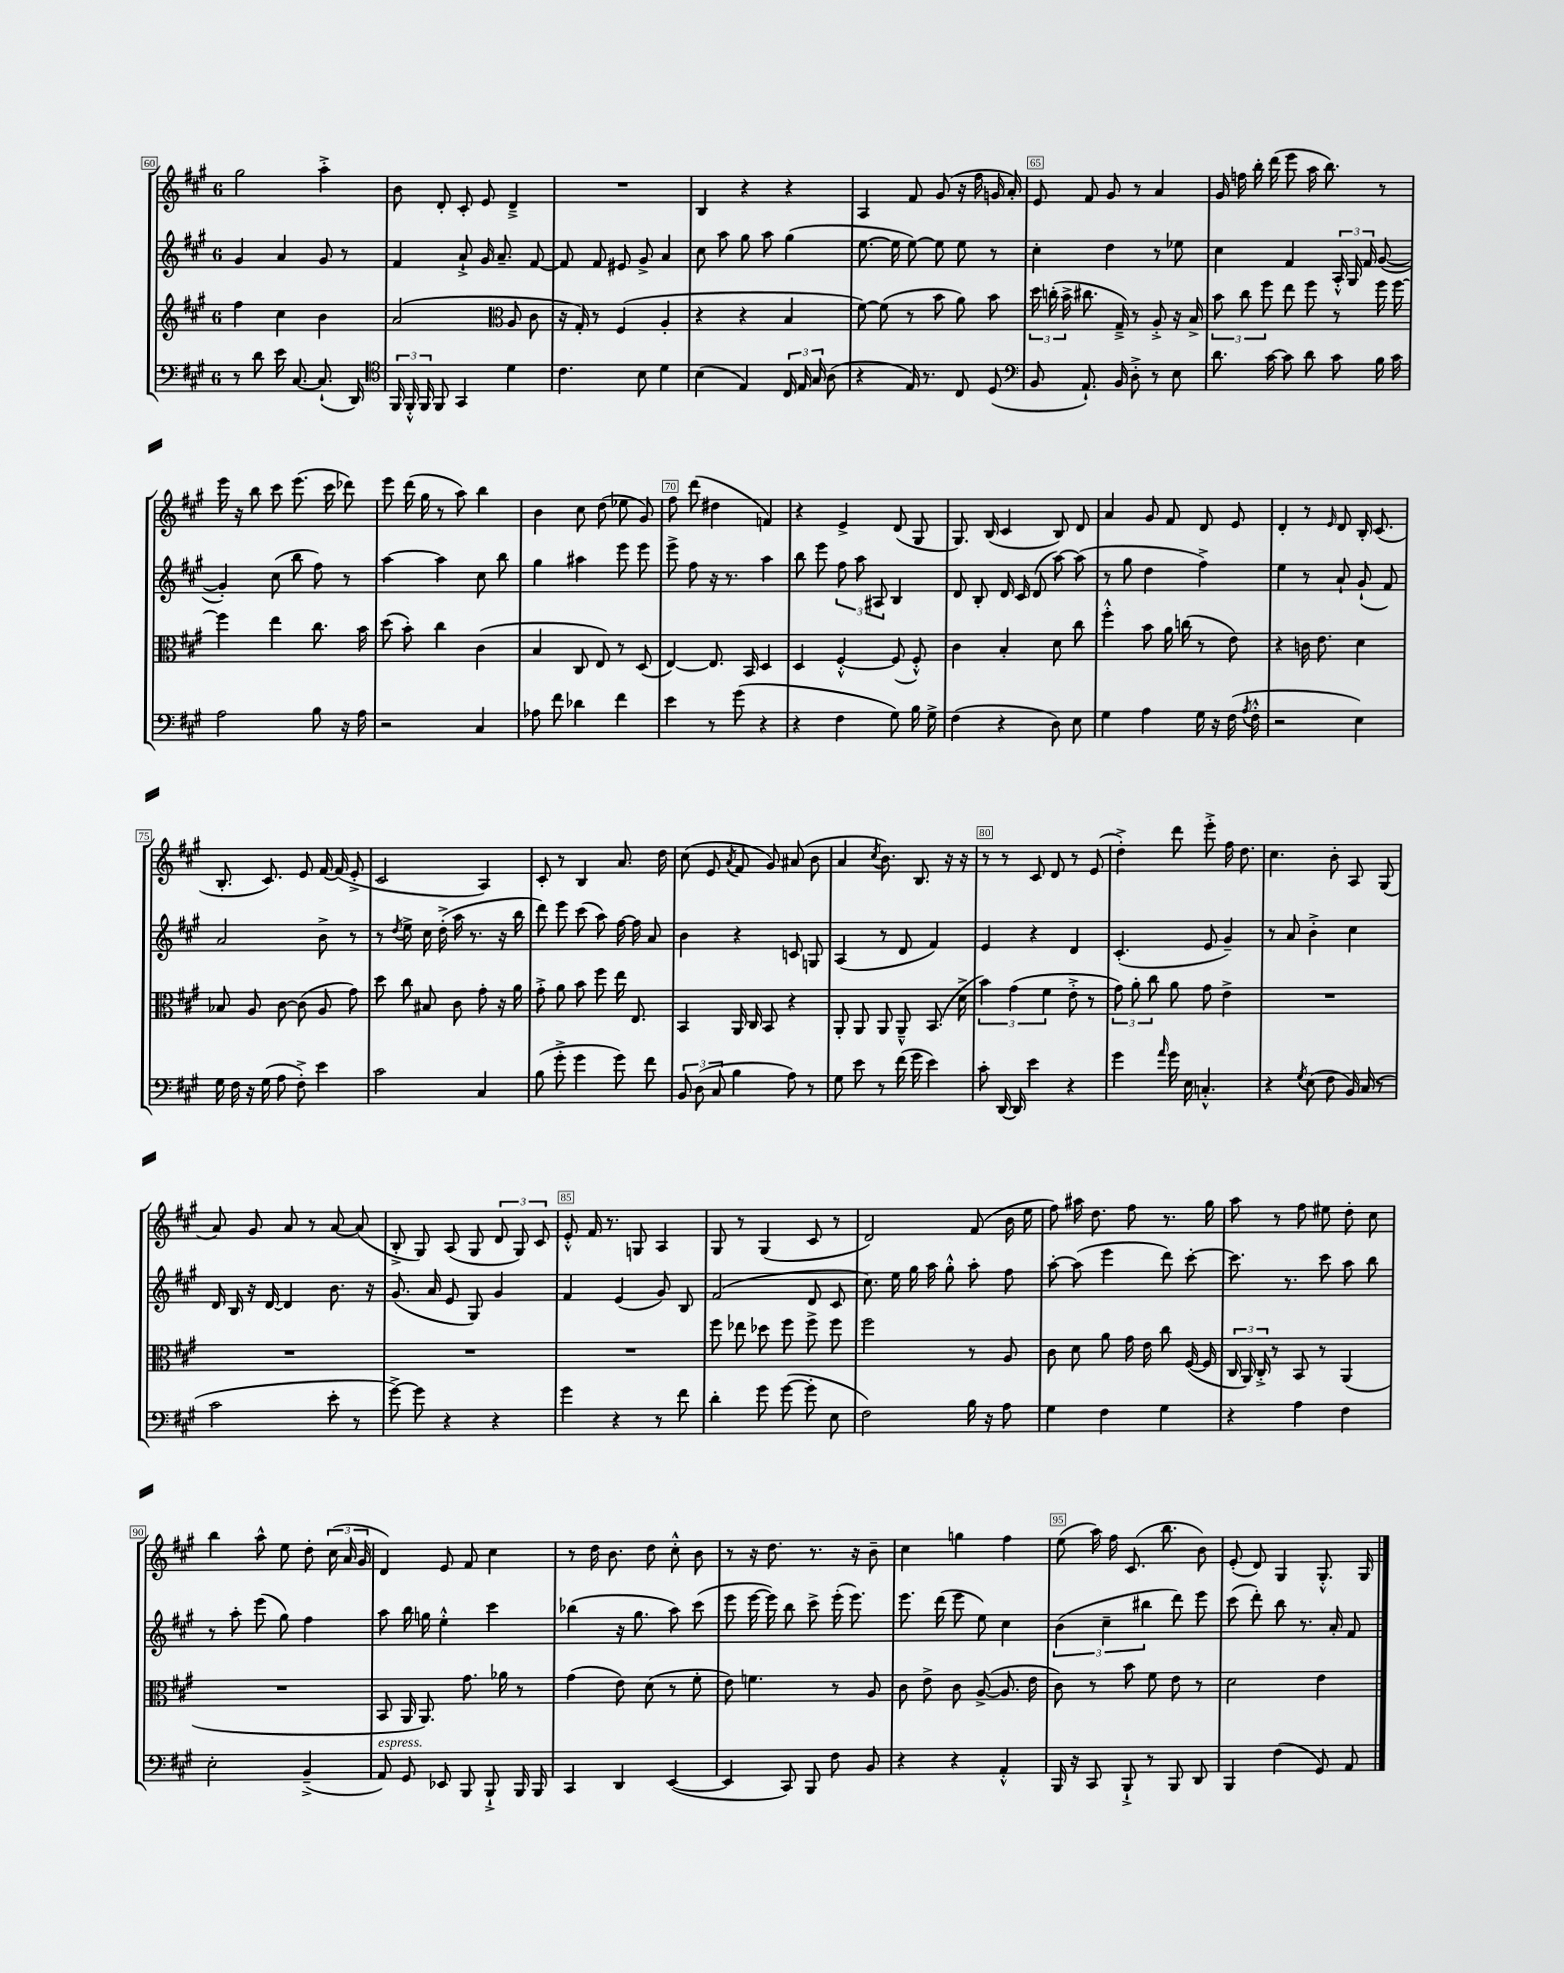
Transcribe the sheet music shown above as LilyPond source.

<<
\new StaffGroup <<
\new Staff = "s0" {
    \clef treble \key a \major \once \override Staff.TimeSignature.style = #'single-digit \time 6/8
    \autoBeamOff gis''2 a''4-.-> |
    b'8 d'8-. cis'8-. e'8 d'4---> |
    R2. |
    b4 r4 r4 |
    a4 fis'8 gis'8( r16 fis''16 g'16 a'16-.) |
    e'8 fis'8 gis'8 r8 a'4 |
    gis'16 f''16 b''16-. d'''16( e'''8 a''16 b''8.) r8 |
    e'''16 r16 b''8 cis'''8 e'''8.( cis'''16 des'''8) |
    e'''8 d'''16( gis''16 r8 a''8) b''4 |
    b'4 cis''8 d''8( ees''8 gis'8) |
    fis''8 d'''8( dis''4 f'4) |
    r4 e'4-> d'8( gis8 |
    gis8.) b16( cis'4 b8) d'8 |
    a'4 gis'8 fis'8 d'8 e'8 |
    d'4-. r8 \grace { e'16 } d'8 b16-. cis'8.( |
    b8.-. cis'8.) e'8 fis'16~ fis'16( e'8-.-> |
    cis'2 a4) |
    cis'8-. r8 b4 a'8. d''16 |
    cis''8( e'8 \acciaccatura { a'8 } fis'8 gis'8) ais'8( b'8 |
    a'4 \acciaccatura { cis''8 } b'8.) b8. r16 r16 |
    r8 r8 cis'8 d'8 r8 e'8( |
    d''4-.->) d'''8 e'''8-.-> fis''16 d''8. |
    cis''4. b'8-. a8 gis8( |
    a'8) gis'8 a'8 r8 a'8~ a'8( |
    b8-.-> gis8) a8( gis8 \tuplet 3/2 { d'8 gis8) cis'8 } |
    e'8-.-^ fis'16 r8. g8 a4 |
    gis8 r8 gis4( cis'8 r8 |
    d'2) fis'8( b'16 e''16 |
    fis''8) ais''16 d''8. fis''8 r8. gis''16 |
    a''8 r8 fis''8 eis''8 d''8-. cis''8 |
    b''4 a''8-^ e''8 d''8-. \tuplet 3/2 { cis''16( a'16 gis'16 } |
    d'4) e'8 fis'8 cis''4 |
    r8 d''16 b'8. d''8 cis''8-.-^ b'8 |
    r8 r16 d''8. r8. r16 b'8-- |
    cis''4 g''4 fis''4 |
    e''8( a''16) fis''16 cis'8.( b''8. b'8) |
    e'8-.( d'8) gis4 gis8.-.-^ gis16 \bar "|." |
}
\new Staff = "s1" {
    \clef treble \key a \major \once \override Staff.TimeSignature.style = #'single-digit \time 6/8
    \autoBeamOff gis'4 a'4 gis'8 r8 |
    fis'4 a'8-!-> gis'16 a'8.-- fis'8~ |
    fis'8 fis'8 eis'8 gis'8-> a'4 |
    cis''8 a''8 gis''8 a''8 gis''4( |
    e''8.~ e''16 e''8~) e''8 e''8 r8 |
    cis''4-. d''4 r8 ees''8 |
    cis''4 fis'4 \tuplet 3/2 { a16-.-^ gis16 fis'16 } gis'8~( |
    gis'4-.) cis''8( b''8 fis''8) r8 |
    a''4~ a''4 cis''8 b''8 |
    gis''4 ais''4 e'''8 e'''8 |
    e'''8-> fis''8 r16 r8. a''4 |
    b''8 e'''8 \tuplet 3/2 { fis''8 a''8 ais8 } b4 |
    d'8 b8-. d'16 cis'16 d'8( a''8~) a''8( |
    r8 gis''8 d''4 fis''4->) |
    e''4 r8 a'8-! gis'8-!( fis'8) |
    a'2 b'8-> r8 |
    r8 \acciaccatura { d''8 } e''8-> cis''16 d''16-.->( a''16 r8. r16 b''16 |
    d'''8) e'''8 cis'''8( a''8) fis''16~ fis''16 a'8 |
    b'4 r4 c'8 g8 |
    a4( r8 d'8 fis'4) |
    e'4 r4 d'4 |
    cis'4.-.( e'8 gis'4--) |
    r8 a'8 b'4-.-> cis''4 |
    d'16 b16 r16 d'16~ d'4 b'8. r16 |
    gis'8.( a'16 e'8 gis8) gis'4 |
    fis'4 e'4( gis'8) b8 |
    fis'2( d'8 cis'8 |
    cis''8.) e''16 gis''16 a''16 gis''8-.-^ a''8-. fis''8 |
    a''8~-. a''8( e'''4 d'''8) cis'''8~-. |
    cis'''8. r8. cis'''8 a''8 b''8 |
    r8 a''8-. e'''8( gis''8) fis''4 |
    a''8 b''16 g''16 e''4-.-^ cis'''4 |
    bes''4( r16 gis''8. a''8) cis'''8( |
    e'''8 e'''16~ e'''16) b''8 cis'''8-> e'''16-.( e'''8.) |
    e'''8. d'''16( e'''8 e''8) cis''4 |
    \tuplet 3/2 { b'4( cis''4-- bis''4 } d'''8) e'''8 |
    cis'''8( d'''8-.) b''8 r8. a'16-. fis'8 \bar "|." |
}
\new Staff = "s2" {
    \clef treble \key a \major \once \override Staff.TimeSignature.style = #'single-digit \time 6/8
    \autoBeamOff fis''4 cis''4 b'4 |
    a'2( \clef alto a8 cis'8 |
    r16 gis16-.) r8 fis4( a4-. |
    r4 r4 b4 |
    fis'8~) fis'8( r8 b'8 a'8) b'8 |
    \tuplet 3/2 { d''16 c''16-.( b'16-> } cis''8. gis16--->) r8 a8-.-> r16 b16-> |
    \tuplet 3/2 { b'8 cis''8 fis''8 } e''8 fis''8 r8 fis''16 fis''16~ |
    fis''4 e''4 cis''8. b'16 |
    d''8( b'8-.) cis''4 cis'4( |
    b4 cis8 e8) r8 d8( |
    e4~) e8. b,16 d4 |
    d4 fis4~-.-^ fis8( fis8-.-^) |
    cis'4 b4-. d'8 cis''8 |
    fis''4-.-^ b'8 a'16 c''16( r8 e'8) |
    r4 c'16 e'8. d'4 |
    bes8 a8 cis'8~ cis'8( a8 gis'8) |
    d''8 cis''8 bis8 cis'8 gis'8-. r16 a'16 |
    gis'8-.-> a'8 b'8 fis''8 e''16 e8. |
    b,4 a,16 cis16 b,8 r4 |
    a,8-. a,8 a,8 a,8---^ b,8.( d'16-> |
    \tuplet 3/2 { b'4) gis'4( fis'4 } e'8-.-> r8 |
    \tuplet 3/2 { gis'8) a'8-. cis''8 } a'8 gis'8 e'4-> |
    R2. |
    R2. |
    R2. |
    R2. |
    fis''8 ees''8 des''8 fis''8 fis''8-> fis''8 |
    fis''2 r8 a8 |
    cis'8 d'8 a'8 gis'16 e'16 cis''8 fis16~( fis16 |
    \tuplet 3/2 { cis16 a,16) cis16-.-> } r8 b,8 r8 a,4( |
    R2. |
    b,8 a,16 a,8.) gis'8. aes'16 r8 |
    gis'4( e'8) d'8( r8 fis'8-. |
    e'8) f'4. r8 a8 |
    cis'8 e'8-> cis'8 a8~->( a8. e'16 |
    cis'8) r8 b'8 fis'8 e'8 r8 |
    d'2 e'4 \bar "|." |
}
\new Staff = "s3" {
    \clef bass \key a \major \once \override Staff.TimeSignature.style = #'single-digit \time 6/8
    \autoBeamOff r8 d'8 e'16 cis8.~ cis8.-!( d,16) |
    \clef tenor \tuplet 3/2 { fis,16 fis,16-.-^ fis,16 } fis,8 gis,4 d'4 |
    cis'4. b8 d'4 |
    b4( e4) \tuplet 3/2 { cis16 e16 gis16 } a8( |
    r4 e16) r8. cis8 d8( |
    \clef bass b,8 a,8.-!) b,16 d8-.-> r8 e8 |
    d'8. cis'16~ cis'8 d'8 cis'8 b16 cis'16 |
    a2 b8 r16 a16 |
    r2 cis4 |
    aes8 fis'8 des'4 fis'4 |
    e'4 r8 gis'8( r4 |
    r4 fis4 gis8) b16 gis16-> |
    fis4( r4 d8) e8 |
    gis4 a4 gis16 r16 fis16( \acciaccatura { a8 } fis16-.-^ |
    r2 e4) |
    gis16 fis16 r16 gis16( a8 fis8-.->) e'4 |
    cis'2 cis4 |
    b8( gis'8-.-> gis'4 gis'8) fis'8 |
    \tuplet 3/2 { b,8 d8( cis8 } b4 a8) r8 |
    gis8 e'8 r8 fis'16( gis'16 e'4) |
    cis'8-. d,16~ d,16 e'4 r4 |
    gis'4 \grace { a'16 } gis'16 e16 c4.-.-^ |
    r4 \acciaccatura { gis8 } e8( fis8 b,16) cis16( r8 |
    cis'2 e'8-. r8 |
    gis'8~->) gis'8 r4 r4 |
    gis'4 r4 r8 fis'8 |
    d'4-. gis'8 gis'8~( gis'8-. e8 |
    fis2) b16 r16 a8 |
    gis4 fis4 gis4 |
    r4 a4 fis4 |
    e2-. b,4--->( |
    a,8^\markup { \italic "espress." }) gis,8 ees,8 b,,8 b,,8-!-> b,,16 b,,16 |
    cis,4 d,4 e,4~( |
    e,4 cis,8) b,,8 fis8 b,8 |
    r4 r4 a,4-.-^ |
    b,,16 r16 cis,8 b,,8-!-> r8 b,,8 d,8 |
    b,,4 fis4( gis,8) a,8 \bar "|." |
}
>>
>>
\layout { \context { \Score currentBarNumber = #60 \override BarNumber.break-visibility = ##(#f #t #t) barNumberVisibility = #(every-nth-bar-number-visible 5) \override BarNumber.stencil = #(make-stencil-boxer 0.1 0.3 ly:text-interface::print) } }
